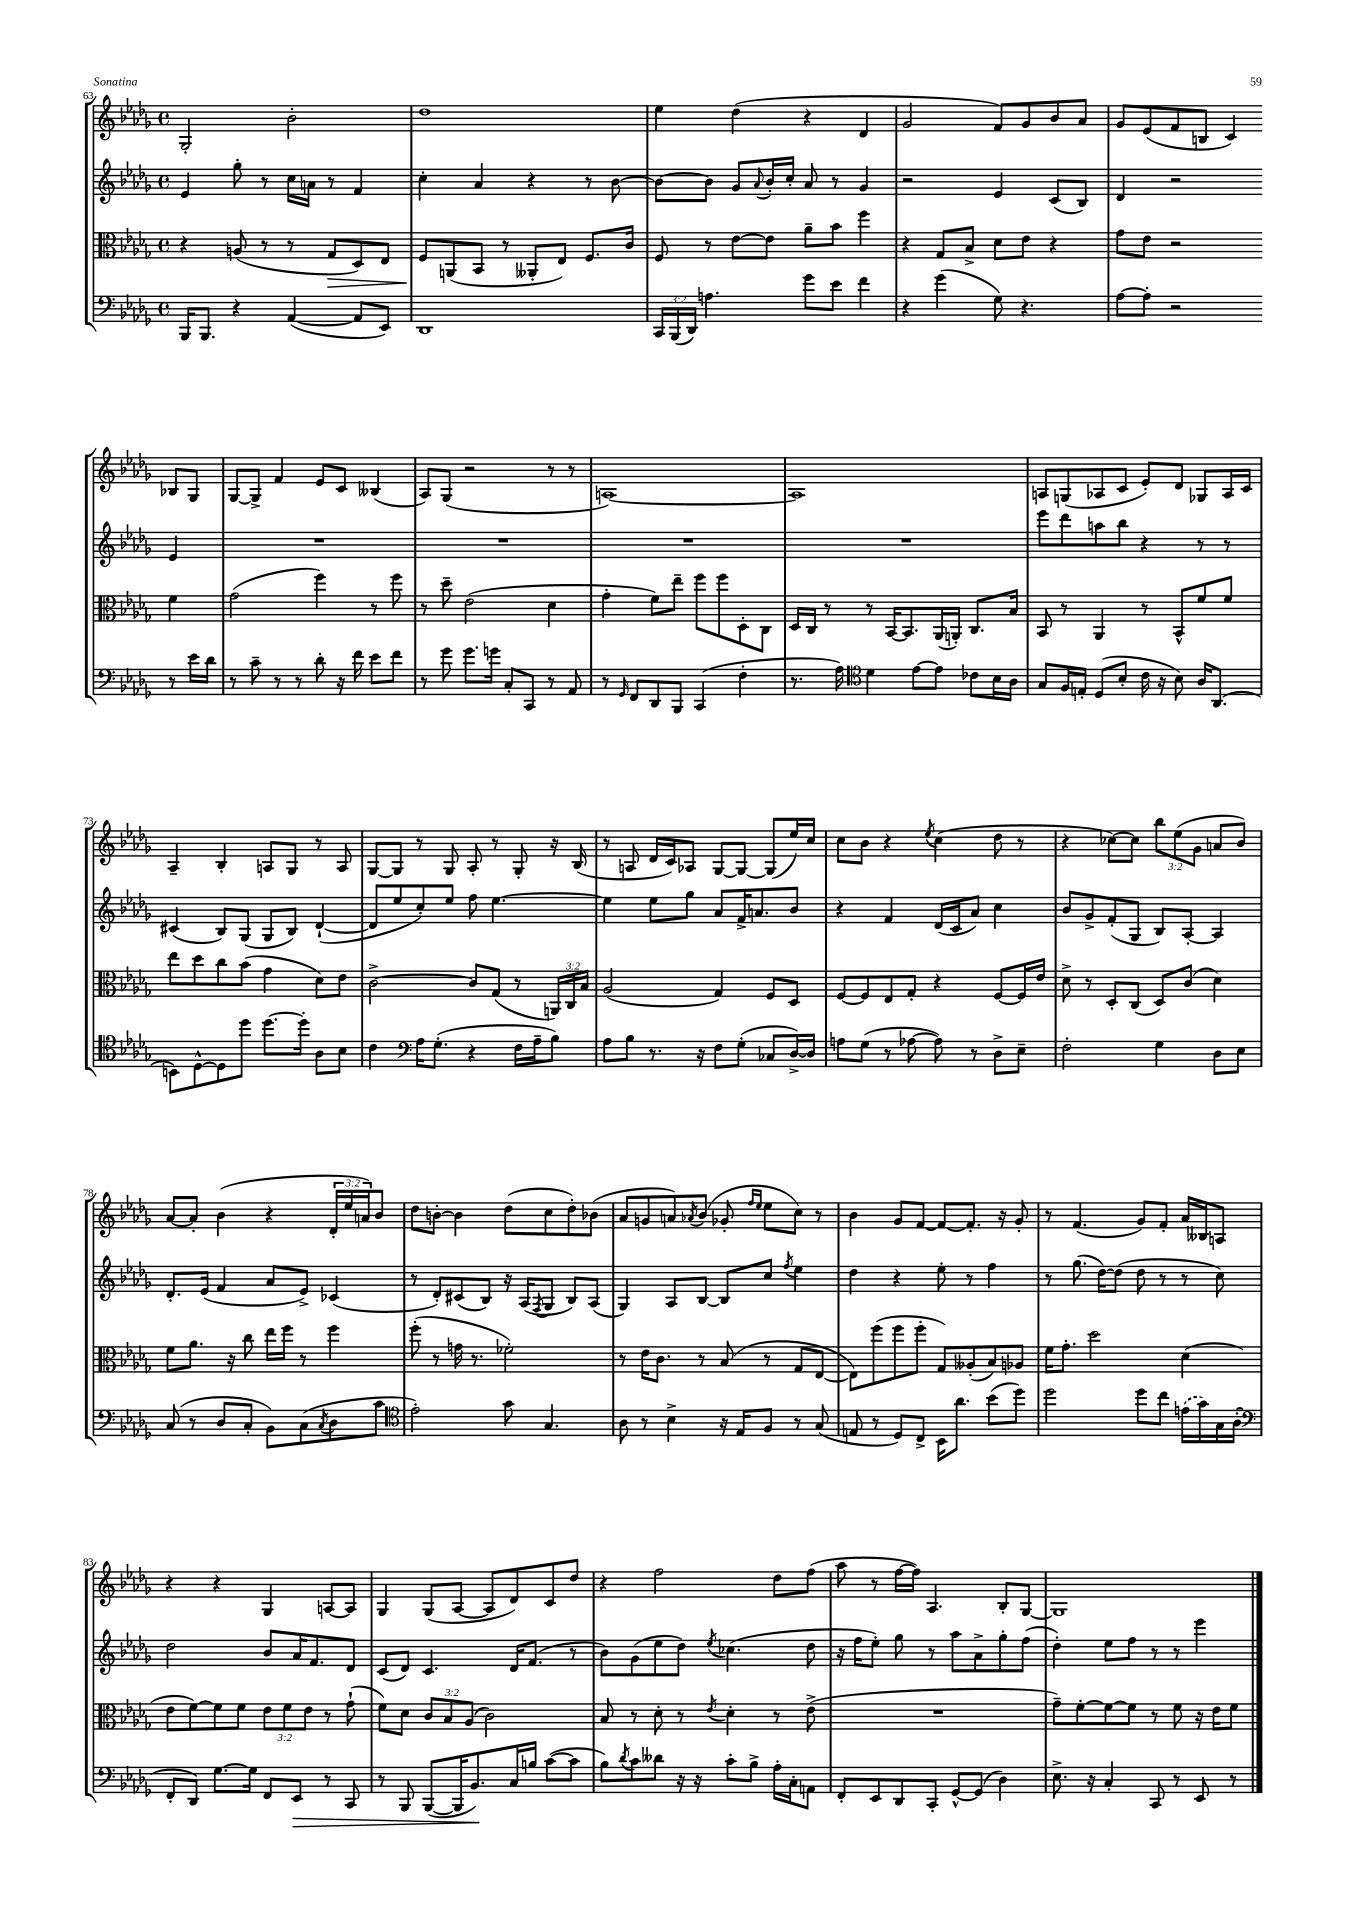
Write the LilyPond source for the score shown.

<<
\new StaffGroup <<
\new Staff = "s0" {
    \clef treble \key des \major \defaultTimeSignature \time 4/4 \override Staff.TupletNumber.text = #tuplet-number::calc-fraction-text
    ges2-. bes'2-. |
    des''1 |
    ees''4 des''4( r4 des'4 |
    ges'2 f'8) ges'8 bes'8 aes'8 |
    ges'8 ees'8( f'8 b8 c'4) bes8 ges8 |
    ges8~ ges8-> f'4 ees'8 c'8 beses4( |
    aes8) ges8( r2 r8 r8 |
    a1~) |
    a1 |
    a8 g8( aes8 c'8 ees'8-.) des'8 ges8 aes16 c'16 |
    aes4-- bes4-. a8 ges8 r8 a8 |
    ges8~ ges8 r8 ges8 aes8-. r8 ges8-. r16 bes16( |
    r8 a8 des'16 c'16) aes8 ges8~ ges8~ ges8( ees''16) c''16 |
    c''8 bes'8 r4 \acciaccatura { ees''8 } c''4( des''8 r8 |
    r4 ces''8~) ces''8 \tuplet 3/2 { bes''8 ees''8( ges'8 } a'8 bes'8) |
    aes'8~ aes'8-. bes'4( r4 \tuplet 3/2 { des'16-. ees''16 a'16) } bes'8 |
    des''8 b'8~-. b'4 des''8( c''8 des''8-.) bes'8( |
    aes'8 g'8 a'8) \acciaccatura { aes'8 } bes'8( ges'8-. \grace { f''16 ees''16 } ees''8 c''8) r8 |
    bes'4 ges'8 f'8~ f'8~ f'8.-. r16 ges'8-. |
    r8 f'4.( ges'8) f'8-. aes'16 beses16 a8 |
    r4 r4 ges4 a8~ a8 |
    ges4 ges8( aes8~ aes8 des'8) c'8 des''8 |
    r4 f''2 des''8 f''8( |
    aes''8 r8 f''16~ f''16) aes4. bes8-. ges8~ |
    ges1 \bar "|." |
}
\new Staff = "s1" {
    \clef treble \key des \major \defaultTimeSignature \time 4/4
    ees'4 ges''8-. r8 c''16 a'16 r8 f'4 |
    c''4-. aes'4 r4 r8 bes'8~ |
    bes'8~ bes'8 ges'8 \appoggiatura { aes'8 } bes'16-. c''16-. aes'8 r8 ges'4 |
    r2 ees'4 c'8( bes8) |
    des'4 r2 ees'4 |
    R1 |
    R1 |
    R1 |
    R1 |
    ees'''8 des'''8 a''8 bes''8 r4 r8 r8 |
    cis'4( bes8) ges8( ges8 bes8) des'4~-!( |
    des'8 ees''8 c''8-.) ees''8 f''8 ees''4.~ |
    ees''4 ees''8 ges''8 aes'8 f'16-> a'8. bes'8 |
    r4 f'4 des'16( c'16 aes'8) c''4 |
    bes'8 ges'8-> f'8-.( ges8 bes8) aes8~-. aes4 |
    des'8.-. ees'16( f'4 aes'8 ees'8->) ces'4( |
    r8 des'8-.) cis'8( bes8) r16 aes16( \acciaccatura { f8 } ges8 bes8) aes8( |
    ges4) aes8 bes8~ bes8 c''8 \acciaccatura { f''8 } ees''4 |
    des''4 r4 ees''8-. r8 f''4 |
    r8 ges''8.( des''16~) des''8( des''8 r8 r8 c''8) |
    des''2 bes'8 aes'16 f'8. des'8 |
    c'8( des'8) c'4. des'16 f'8.( r8 |
    bes'8) ges'8( ees''8 des''8) \acciaccatura { ees''8 } ces''4.( des''8 |
    r16 f''16 ees''8-.) ges''8 r8 aes''8 aes'8-> ges''8-. f''8( |
    des''4-.) ees''8 f''8 r8 r8 ees'''4 \bar "|." |
}
\new Staff = "s2" {
    \clef alto \key des \major \defaultTimeSignature \time 4/4 \override Staff.TupletNumber.text = #tuplet-number::calc-fraction-text
    r4 a8( r8 r8 ges8\> des8) ees8 |
    f8\! a,8( bes,8 r8 aeses,8-. ees8) f8. c'16 |
    f8 r8 ees'8~ ees'8 aes'8-- bes'8 f''4 |
    r4 ges8 bes8-> des'8 ees'8 r4 |
    ges'8 ees'8 r2 f'4 |
    ges'2( f''4) r8 f''8 |
    r8 des''8-- ees'2( des'4 |
    ges'4-. f'8) ees''8-- f''8 f''8 des8-. c8 |
    des16 c16 r8 r8 bes,16~ bes,8. aes,16( a,16-.) c8. bes16 |
    bes,8 r8 aes,4 r8 bes,8-^ f'8 f'8 |
    ees''8 des''8 c''8 bes'8( ges'4 des'8) ees'8 |
    c'2~-> c'8 ges8( r8 \tuplet 3/2 { a,16) c16 bes16 } |
    aes2( ges4) f8 des8 |
    f8~ f8 ees8 ges8-. r4 f8~ f16 ees'16 |
    des'8-> r8 des8-. c8( des8) c'8( des'4) |
    f'8 aes'8. r16 c''8 ees''16 f''16 r8 f''4 |
    f''8-.( r8 g'16 r8. fes'2-.) |
    r8 ees'16 c'8. r8 bes8( r8 ges8 ees8~ |
    ees8) f''8( f''8 f''8-. ges8) aeses8-.( bes8) aes8 |
    f'16 ges'8.-. des''2 des'4( |
    ees'8 f'8~) f'8 f'8 \tuplet 3/2 { ees'8 f'8 ees'8 } r8 ges'8-!( |
    f'8) des'8 \tuplet 3/2 { c'8 bes8 aes8( } c'2) |
    bes8 r8 des'8-. r8 \acciaccatura { ees'8 } des'4-. r8 ees'8->( |
    R1 |
    ges'8--) f'8~-. f'8~ f'8 r8 f'8 r16 ees'16 f'8 \bar "|." |
}
\new Staff = "s3" {
    \clef bass \key des \major \defaultTimeSignature \time 4/4 \override Staff.TupletNumber.text = #tuplet-number::calc-fraction-text
    bes,,16 bes,,8. r4 aes,4~( aes,8 ees,8) |
    des,1 |
    \tuplet 3/2 { c,16 bes,,16( des,16) } a4. ges'8 ees'8 f'4 |
    r4 ges'4( ges8) r4. |
    aes8~ aes8-. r2 r8 ees'16 des'16 |
    r8 c'8-- r8 r8 des'8-. r16 f'16 ees'8 f'8 |
    r8 ges'8 ges'8. g'16 c8-. c,8 r8 aes,8 |
    r8 \grace { ges,16 } f,8 des,8 bes,,8 c,4( f4-. |
    r8. aes16) \clef tenor des'4 ees'8~ ees'8 ces'8 bes16 aes16 |
    ges8 f16 e16-. des8( bes8-. c'16 r16 bes8) aes16 aes,8.( |
    b,8) des8~-^ des8 des''8 des''8.~ des''16-. aes8 bes8 |
    c'4 \clef bass aes16 ges8.-.( r4 f16 aes16-- bes8) |
    aes8 bes8 r8. r16 f8 ges8-.( ces8 des16~->) des16 |
    a8 ges8( r8 aes8~ aes8) r8 des8-> ees8-- |
    f2-. ges4 des8 ees8 |
    c8( r8 des8 c8-. bes,8) c8( \acciaccatura { c8 } des8 c'8 |
    \clef tenor ees'2-.) ges'8 ges4. |
    aes8 r8 bes4-> r16 ees16 f8 r8 ges8( |
    e8 r8 des8) c8-> bes,16 aes'8. bes'8( des''8) |
    des''2 des''8 c''8 \once \slurDashed e'16( ges'16) ges16 aes16-.( |
    \clef bass f,8-. des,8) ges8.~ ges16 f,8 ees,8\> r8 c,8 |
    r8 bes,,8 bes,,8~( bes,,16 bes,8.\!) c16 b16 c'8~( c'8 |
    bes8) \acciaccatura { des'8 } c'8 deses'8 r16 r16 c'8-. bes8-> aes16-. c16-. a,8 |
    f,8-. ees,8 des,8 c,8-. ges,8~-^ ges,8( des4) |
    ees8.-> r16 c4-. c,8 r8 ees,8 r8 \bar "|." |
}
>>
>>
\layout { \context { \Score currentBarNumber = #63 } }
